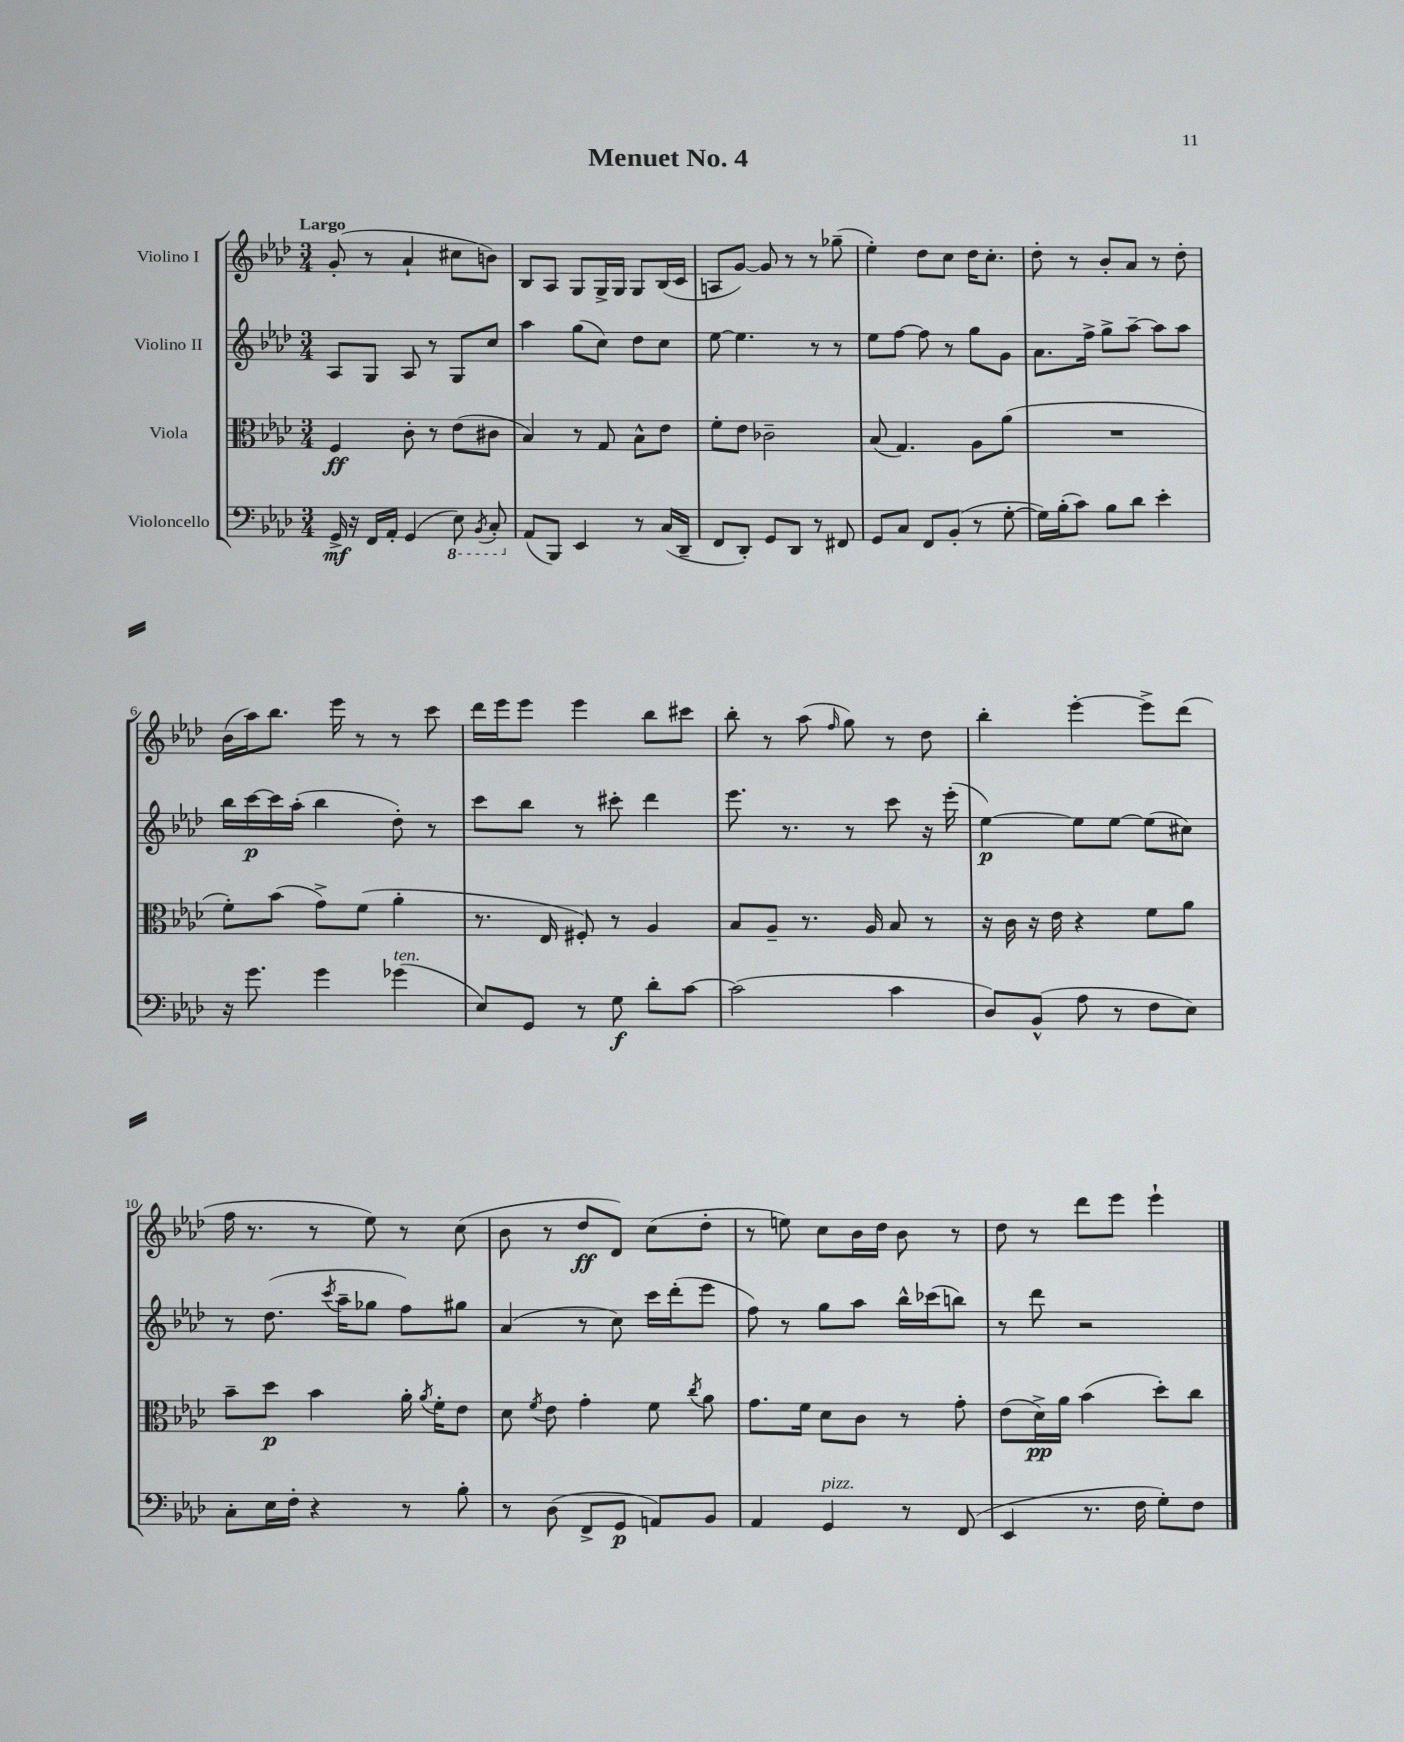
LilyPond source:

\header { title = "Menuet No. 4" }
<<
\new StaffGroup <<
\new Staff = "s0" \with { instrumentName = "Violino I" } {
    \clef treble \key aes \major \numericTimeSignature \time 3/4 \tempo "Largo"
    \autoBeamOff g'8-.( r8 aes'4-! cis''8[ b'8]) |
    bes8[ aes8] g8[ g16-> g16] g8[ bes16( c'16] |
    a8[ g'8]~) g'8 r8 r8 ges''8--( |
    ees''4-.) des''8[ c''8] des''16[ c''8.]-. |
    des''8-. r8 bes'8[-. aes'8] r8 des''8-. |
    bes'16[( aes''16) bes''8.] ees'''16 r8 r8 c'''8 |
    des'''16[ ees'''16 ees'''8] ees'''4 bes''8[ cis'''8] |
    bes''8-. r8 aes''8( \grace { f''16 } g''8) r8 des''8 |
    bes''4-. ees'''4~-. ees'''8[-> des'''8]( |
    f''16 r8. r8 ees''8) r8 c''8( |
    bes'8 r8 des''8[\ff des'8]) c''8[( des''8]-. |
    r8 e''8) c''8[ bes'16 des''16] bes'8 r8 |
    des''8 r8 des'''8[ ees'''8] ees'''4-! \bar "|." |
}
\new Staff = "s1" \with { instrumentName = "Violino II" } {
    \clef treble \key aes \major \numericTimeSignature \time 3/4
    \autoBeamOff aes8[ g8] aes8 r8 g8[ c''8] |
    aes''4 g''8[( c''8]) des''8[ c''8] |
    ees''8~ ees''4. r8 r8 |
    ees''8[ f''8]~ f''8 r8 g''8[ g'8] |
    aes'8.[ f''16]-> g''8[-> aes''8]~-- aes''8[ aes''8] |
    bes''16[ c'''16~\p c'''16 aes''16]-.( bes''4 des''8-.) r8 |
    c'''8[ bes''8] r8 cis'''8-. des'''4 |
    ees'''8. r8. r8 c'''8 r16 ees'''16-.( |
    ees''4~\p) ees''8[ ees''8]~ ees''8[( cis''8]) |
    r8 des''8.( \acciaccatura { c'''8 } aes''16[-- ges''8] f''8[) gis''8] |
    aes'4( r8 c''8) c'''16[ des'''16-.( ees'''8] |
    f''8) r8 g''8[ aes''8] bes''16[-^ ces'''16( b''8]) |
    r8 des'''8 r2 \bar "|." |
}
\new Staff = "s2" \with { instrumentName = "Viola" } {
    \clef alto \key aes \major \numericTimeSignature \time 3/4
    \autoBeamOff f4\ff c'8-. r8 ees'8[( cis'8] |
    bes4) r8 g8 bes8[-^ ees'8] |
    f'8[-. ees'8] ces'2-- |
    bes8( g4.) aes8[ aes'8]( |
    R2. |
    f'8[-.) bes'8]( g'8[->) f'8]( aes'4-. |
    r8. ees16 fis8-.) r8 aes4 |
    bes8[ aes8]-- r8. aes16 bes8 r8 |
    r16 c'16 r16 ees'16 r4 f'8[ aes'8] |
    bes'8[-- des''8]\p bes'4 aes'16-. \acciaccatura { aes'8 } f'16[-. ees'8] |
    des'8 \acciaccatura { f'8 } ees'8 g'4-. f'8 \acciaccatura { c''8 } aes'8 |
    g'8.[ f'16] des'8[ c'8] r8 g'8-. |
    ees'8[( des'16->\pp) aes'16] bes'4( des''8[-.) c''8] \bar "|." |
}
\new Staff = "s3" \with { instrumentName = "Violoncello" } {
    \clef bass \key aes \major \numericTimeSignature \time 3/4
    \autoBeamOff g,16->\mf r16 f,16[ aes,16]-. g,4( \ottava #-1 ees,8) \acciaccatura { bes,,8 } c,8-. \ottava #0 |
    aes,8[( bes,,8]) ees,4 r8 c16[( des,16]-- |
    f,8[ des,8]-.) g,8[ des,8] r8 fis,8 |
    g,8[ c8] f,8[ bes,8]-.( r8 g8~-. |
    g16[) bes16-.( c'8]) bes8[ des'8] ees'4-. |
    r16 g'8. g'4 ges'4^\markup { \italic "ten." }( |
    ees8[) g,8] r8 g8\f des'8[-. c'8]~ |
    c'2( c'4 |
    des8[) bes,8]-^( aes8 r8 f8[ ees8]) |
    c8[-. ees16 f16]-. r4 r8 bes8-. |
    r8 des8( f,8[-> g,8]\p a,8[) bes,8] |
    aes,4 g,4^\markup { \italic "pizz." } r8 f,8( |
    ees,4 r8. f16 g8[-.) f8] \bar "|." |
}
>>
>>
